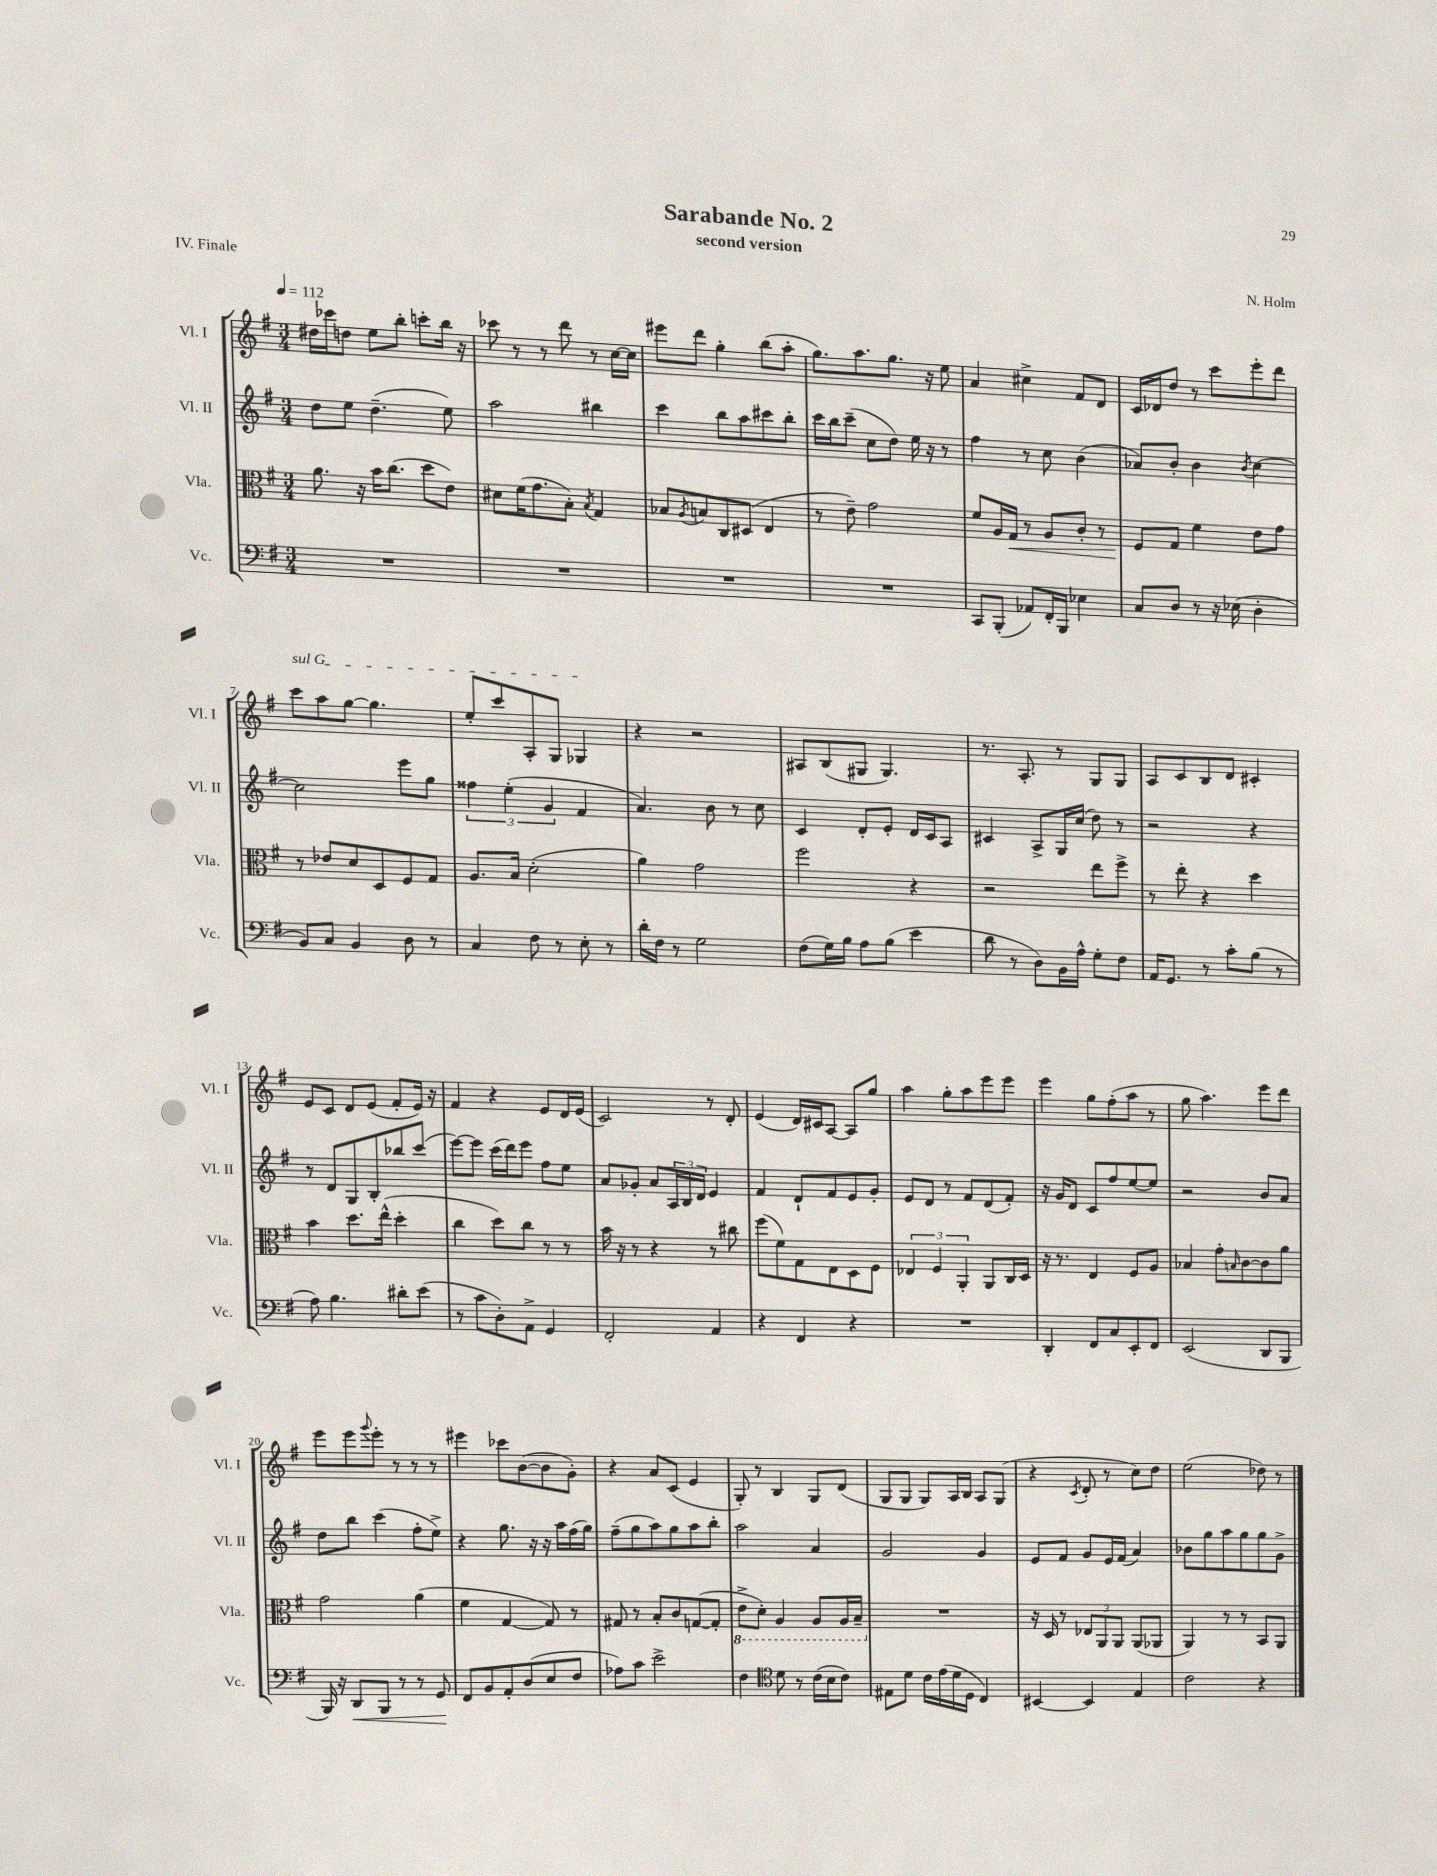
\header { title = "Sarabande No. 2" composer = "N. Holm" subtitle = "second version" piece = "IV. Finale" }
<<
\new StaffGroup <<
\new Staff = "s0" \with { instrumentName = "Vl. I" shortInstrumentName = "Vl. I" } {
    \clef treble \key g \major \numericTimeSignature \time 3/4 \tempo 4 = 112
    dis''16 ces'''16 d''8 e''8 b''8-. c'''8-. b''16 r16 |
    ces'''8 r8 r8 d'''8 r8 c''16~ c''16 |
    eis'''8 d'''8 g''4-. b''8( a''8-. |
    g''8.) a''8. g''8. r16 e''8 |
    a'4 cis''4-> fis'8 d'8 |
    c'16 des'16 d''8 r8 c'''8 e'''8-. d'''8 |
    \once \override TextSpanner.bound-details.left.text = \markup { \italic "sul G" } c'''8\startTextSpan a''8 g''8~ g''4. |
    e''8-. c'''8 a8-. g8 ges4\stopTextSpan |
    r4 r2 |
    ais8 b8( gis8 gis4.) |
    r8. a8.-. r8 g8 g8 |
    a8 c'8 b8 d'8 cis'4-. |
    e'8 c'8 d'8 e'8( fis'8-. e'16) r16 |
    fis'4 r4 e'8 d'16 e'16( |
    c'2) r8 d'8-. |
    e'4( d'16) cis'16 a8~ a8 g''8 |
    a''4 g''8-. a''8 e'''8 e'''8 |
    e'''4 g''8 fis''8-.( a''8 r8 |
    g''8 a''4.) e'''8 d'''8 |
    e'''8 e'''8 \appoggiatura { g'''8 } e'''8-. r8 r8 r8 |
    eis'''4 ces'''8 b'8~( b'8 g'8-.) |
    r4 a'8 c'8( e'4 |
    g8-.) r8 b4 g8 d'8( |
    g8 g8 g8) a16 b16 a8 g8( |
    r4 \acciaccatura { c'8 } d'8-. r8 c''8) d''8 |
    e''2( des''8) r8 \bar "|." |
}
\new Staff = "s1" \with { instrumentName = "Vl. II" shortInstrumentName = "Vl. II" } {
    \clef treble \key g \major \numericTimeSignature \time 3/4
    d''8 e''8 d''4.--( e''8) |
    a''2 bis''4 |
    c'''4 b''8 a''8 cis'''8 b''8-. |
    c'''16 b''16 c'''8--( c''8 d''8) e''16 r16 r8 |
    fis''4 r8 c''8 b'4( |
    aes'8) b'8-. b'4 \acciaccatura { b'8 } c''4~ |
    c''2 e'''8 g''8 |
    \tuplet 3/2 { fisis''4 e''4-.( g'4 } fis'4 |
    a'4.) b'8 r8 c''8 |
    c'4 d'8-. e'8-. d'16 c'16 a8 |
    cis'4 a8-> g16 c''16( d''8) r8 |
    r2 r4 |
    r8 d'8 g8 b8-. bes''8 c'''8( |
    e'''8~) e'''8 c'''16( d'''16) e'''8 fis''8 e''8 |
    a'8 ges'8-. a'8 \tuplet 3/2 { a16 b16 d'16 } e'4 |
    fis'4 d'8-! fis'8 e'8 g'8-. |
    e'8 d'8 r8 fis'8 d'8( fis'8-.) |
    r16 g'16 d'8 c'8 fis''8 e''8~ e''8 |
    r2 b'8 a'8 |
    d''8 b''8 c'''4( fis''8-. e''8->) |
    r4 g''8. r16 r16 a''16 fis''16( g''16) |
    fis''8--( g''8 a''8) g''8 a''8 b''8-. |
    a''2 a'4 |
    g'2 g'4 |
    e'8 fis'8 g'8 e'16 fis'16( a'4) |
    bes'8 g''8 a''8 g''8 g''8 g'8-> \bar "|." |
}
\new Staff = "s2" \with { instrumentName = "Vla." shortInstrumentName = "Vla." } {
    \clef alto \key g \major \numericTimeSignature \time 3/4
    a'8. r16 b'16 c''8.( d''8 e'8) |
    dis'8 fis'16( g'8. b8-.) \acciaccatura { b8 } g4 |
    bes8 \acciaccatura { a8 } b8 c8 dis8( e4 |
    r8 e'8--) g'2 |
    fis'8 a16 g16\< r8 a8 c'8-. r8 |
    fis8\! g8 fis'4 e'8 g'8 |
    r8 ees'8 d'8 d8 fis8 g8 |
    a8. b16 d'2-.( |
    a'4) g'2 |
    fis''2 r4 |
    r2 e''8 fis''8-> |
    r8 e''8-. r4 d''4 |
    b'4 d''8. e''16-^( d''4-. |
    c''4 d''8) c''8 r8 r8 |
    b'16 r16 r8 r4 r8 cis''8 |
    fis''8( fis'8) g8 e8 d8 fis8 |
    \tuplet 3/2 { ees4 fis4 a,4-. } a,8 c16 d16 |
    r16 r8. e4 fis8 a8 |
    bes4 g'8-. \grace { b16 } c'8~ c'8 a'8 |
    g'2 a'4( |
    fis'4 g4~ g8) r8 |
    gis8 r8 b8-. c'8 g8~( g8-. |
    \ottava #-1 e8-> d8-.) a,4 a,8 a,16 b,16-- \ottava #0 |
    R2. |
    r16 d16 r8 \tuplet 3/2 { ees8 a,8 a,8 } a,8( aes,8 |
    a,4) r8 r8 b,8 a,8 \bar "|." |
}
\new Staff = "s3" \with { instrumentName = "Vc." shortInstrumentName = "Vc." } {
    \clef bass \key g \major \numericTimeSignature \time 3/4
    R2. |
    R2. |
    R2. |
    R2. |
    c,8 b,,8-.( aes,8) fis,16-. b,,16 ees4 |
    c8 d8 r8 r16 ees16( d4-. |
    b,8) c8 b,4 d8 r8 |
    c4 fis8 r8 e8-. r8 |
    d'16-. fis16 r8 g2 |
    fis8( g16) b16 a8 b8( e'4 |
    d'8 r8 d8) b,16 a16-^ g8-. fis8 |
    a,16 g,8. r8 c'8-. b8( r8 |
    a8) b4. dis'8-. e'8( |
    r8 c'8 d8-.) a,8-> g,4 |
    fis,2-. a,4 |
    r4 fis,4 r4 |
    R2. |
    d,4-. fis,8 c8 e,8-. fis,8 |
    e,2( d,8 b,,8 |
    b,,16) r16 d,8\< b,,8 r8 r8 g,8\! |
    fis,8 b,8 a,8-. d8( e8 fis8 |
    aes8) c'8 e'2-> |
    fis4 \clef tenor d'8 r8 c'16( b16 c'8) |
    eis8 d'8 c'16 e'16( d'16 d16 c4) |
    bis,4~ bis,4 e4 |
    c'2 r4 \bar "|." |
}
>>
>>
